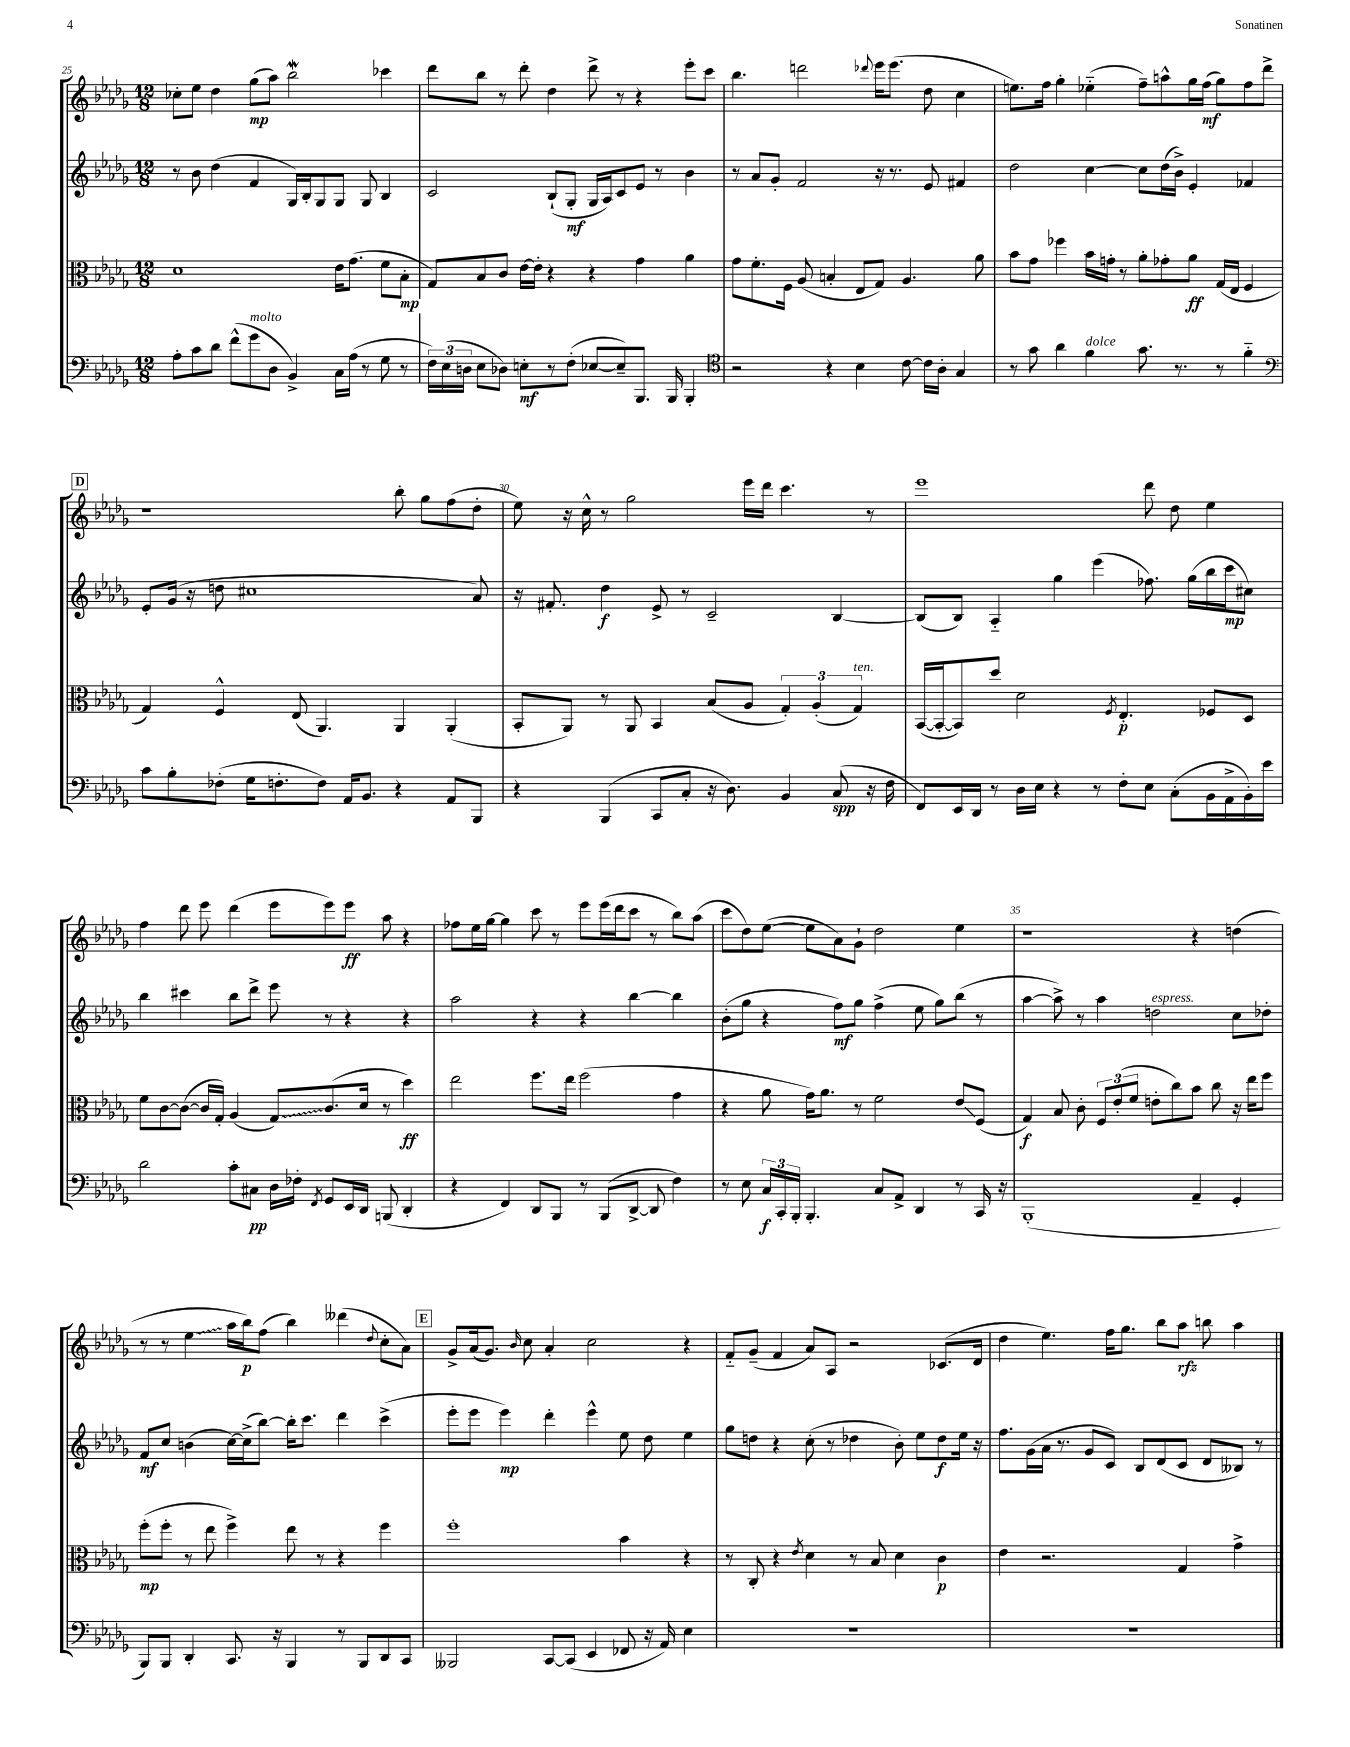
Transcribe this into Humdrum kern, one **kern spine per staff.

**kern	**kern	**kern	**kern
*staff4	*staff3	*staff2	*staff1
*clefF4	*clefC3	*clefG2	*clefG2
*k[b-e-a-d-g-]	*k[b-e-a-d-g-]	*k[b-e-a-d-g-]	*k[b-e-a-d-g-]
*M12/8	*M12/8	*M12/8	*M12/8
8A-'\L	1d-	8r	8cc-'\L
8c\	.	8b-\	8ee-\J
8d-\J	.	(4dd-\	4dd-\
(8f^^\L	.	.	.
8g-\	.	4f/	(8gg-\L
8D-\J	.	.	8aa-\J)
4BB-^/)	.	16G-/LL)	2bb-\
.	.	16B-'/J	.
.	.	8G-/	.
16C\LL	16e-\LK	8G-/J	.
(16A-\JJ	(8.g-\J	.	.
8r	.	8G-/	.
8G-\	8f\L	4B-/	4ccc-\
8r	8B-'\J	.	.
=	=	=	=
24F\LL)	8G-/L)	2c/	8ddd-\L
(24E-\	.	.	.
24D\JJ	.	.	.
8E-\L	8B-/	.	8bb-\J
8D-\J)	8c/J	.	8r
8E'\L	[16e-\LL	.	8ddd-'\
.	16e-'\]JJ	.	.
8r	4r	(8B-`/L	4dd-\
(8F'\J	.	8G-'/J	.
[8E-/L	4r	16G-/LL	8ddd-^\
.	.	16A-/J)	.
8E-~/])	.	8c/	8r
8.BBB-/J	4g-\	8e-/J	4r
.	.	8r	.
16BBB-/	.	.	.
4BBB-'/	4a-\	4b-\	8eee-'\L
.	.	.	8ccc\J
=	=	=	=
*clefC4	*	*	*
2r	8g-\L	8r	4.bb-\
.	8.f'\	8a-/L	.
.	.	8g-'/J	.
.	16F\Jk	.	.
.	(8A-/	2f/	2ddd\
4r	4B'/	.	.
4B-\	8E-/L	.	.
.	.	.	8qqddd-/
.	8G-/J)	16r	16eee-\LK
.	.	8.r	(8.eee-\J
[8c\	4.A-/	.	.
16c\]LL	.	8e-/	8dd-\
16A-'\JJ	.	.	.
4G-/	.	4f#/	4cc\
.	8a-\	.	.
=	=	=	=
8r	8b-\L	2dd-\	8.ee\L)
8g-\	8g-\J	.	.
.	.	.	16ff\Jk
4a-\	4ff-\	.	4gg-'\
4f\	16b-\LL	[4cc\	(4ee-'~\
.	16g'\JJ	.	.
.	8r	.	.
8.g-\	8a-'\L	8cc\]L	8ff~\L)
.	8g-'\	(16dd-\L	8aa^^\
8.r	.	16b-^\JJ)	.
.	8a-\J	4e-'/	16gg-\L
.	.	.	(16ff\JJ
8r	(16G-/LL	.	8gg-\L)
.	16E-/JJ	.	.
4f'~\	4F/	4f-/	8ff\
.	.	.	8ddd-^\J
=	=	=	=
*clefF4	*	*	*
8c\L	4G-/)	8e-'/L	1r
8B-'\	.	(16g-/Jk	.
.	.	16r	.
(8F-'\J	4F^^/	8dd\	.
16G-\LK	.	1cc#	.
8.F'\	.	.	.
.	(8E-/	.	.
8F\J)	4.AA-/)	.	.
16AA-/LK	.	.	.
8.BB-/J	.	.	.
4r	4AA-/	.	8bb-'\
.	.	.	8gg-\L
8AA-/L	(4AA-'/	.	(8ff\
8BBB-/J	.	8a-/)	8dd-'\J
=	=	=	=
4r	8BB-'/L	16r	8ee-\)
.	.	8.f#'/	.
.	8AA-/J)	.	16r
.	.	.	16cc^^\
(4BBB-/	8r	4dd-\	8r
.	8AA-/	.	2gg-\
8CC/L	4BB-/	8e-^/	.
8C'/J	.	8r	.
16r	(8B-/L	2c~/	.
8.D-\)	.	.	.
.	8A-/J	.	16eee-\LL
.	.	.	16ddd-\JJ
4BB-/	6G-'/)	.	4.ccc\
.	(6A-'/	.	.
(8C/	.	[4B-/	.
.	6G-/)	.	.
16r	.	.	8r
16F\	.	.	.
=	=	=	=
8FF/L)	([16BB-/LL	(8B-/]L	1eee-
.	16BB-'/_J	.	.
16EE-/L	8BB-/])	8B-/J)	.
16DD-/JJ	.	.	.
8r	8dd-/J	4A-'~/	.
16D-\LL	2d-\	.	.
16E-\JJ	.	.	.
4r	.	4gg-\	.
8r	.	(4eee-\	.
.	8qF/	.	.
8F'\L	4.E-'/	.	.
8E-\J	.	8.ff-\)	8ddd-\
(8C'\L	.	.	8dd-\
.	.	(16gg-\LL	.
16BB-\L	8F-/L	16bb-\	4ee-\
16AA-^\	.	16ccc\J	.
16BB-'\)	8D-/J	8cc#\J)	.
16e-\JJ	.	.	.
=	=	=	=
2d-\	8f\L	4bb-\	4ff\
.	[8c\	.	.
.	(8c\_J	4ccc#\	8ddd-\
.	16c/]LL	.	8eee-\
.	16G-'/JJ)	.	.
8c'\L	(4A-/	8bb-\L	(4ddd-\
8C#\J	.	8ddd-^\J	.
16D-\LL	8G-/L)	8eee-\	8eee-\L
16F-'\JJ	.	.	.
8qFF/	.	.	.
8GG-/L	(8.c/	8r	8eee-\)
16EE-/L	.	4r	8eee-\J
16DD-/JJ	16d-/Jk	.	.
(8BBB/	8r	.	8aa-\
4DD-'/	4dd-\)	4r	4r
=	=	=	=
4r	2ee-\	2aa-\	8ff-\L
.	.	.	16ee-\L
.	.	.	[16gg-\JJ
4FF/)	.	.	4gg-\]
8DD-/L	8.ff\L	4r	8ccc\
8BBB-/J	.	.	8r
.	16ee-\Jk	.	.
8r	(2ff\	4r	8eee-\L
(8BBB-/L	.	.	(16eee-\L
.	.	.	16ddd-\J
[8DD-^/J	.	[4bb-\	8ccc\J
8DD-/]	.	.	8r
4F\)	4g-\	4bb-\]	8bb-\L)
.	.	.	(8aa-\J
=	=	=	=
8r	4r	(8b-'\L	8ccc\L
8E-\	.	8gg-\J	8dd-\)
24C/LL	8a-\	4r	([8ee-\J
24CC'/	.	.	.
24BBB-'/JJ	.	.	.
4.BBB-'/	16g-\LK)	.	8ee-\]L
.	8.a-\J	.	.
.	.	8ff\L)	8a-\)
.	8r	8gg-\J	8g-`\J
8C/L	2f\	(4ff^\	2dd-\
8AA-^/J	.	.	.
4DD-/	.	8ee-\	.
.	.	8gg-\L)	.
8r	8e-/L	(8bb-\J	4ee-\
16CC/	(8F/J	8r	.
16r	.	.	.
=	=	=	=
(1BBB-'	4G-/)	[4aa-\	1r
.	8B-/	8aa-^\])	.
.	8c'\	8r	.
.	12F/L	4aa-\	.
.	(12e-'/	.	.
.	12f/J	.	.
.	8e'\L	2dd\	.
.	8cc\)	.	.
4AA-~/	8b-\J	.	4r
.	8cc\	.	.
4GG-'/	16r	8cc\L	(4dd\
.	16ee-\LK	.	.
.	8ff\J	8dd-'\J	.
=	=	=	=
8BBB-/L)	(8ff'\L	8f/L	8r
8BBB-/J	8ff'\J	8cc/J	8r
4DD-'/	8r	(4b\	4ee-\
.	8ee-\	.	.
8.CC/	4ff^\)	[16cc\LL)	16aa-\LL
.	.	(16cc^\]J	16bb-\J)
.	.	[8bb-\J)	(8ff\J
16r	.	.	.
4BBB-/	8ee-\	16bb-'\]LK	4bb-\)
.	.	8.ccc\J	.
.	8r	.	.
8r	4r	4ddd-\	(4ddd--\
8BBB-/L	.	.	.
.	.	.	8qqdd-/
8DD-/	4ff\	(4ccc^\	8cc'\L
8CC/J	.	.	8a-\J)
=	=	=	=
2BBB--/	1ff'	8eee-'\L	8g-^/L
.	.	8eee-\J	(16a-/k
.	.	.	8.g-/J)
.	.	4eee-\)	.
.	.	.	16qqb-/
.	.	.	8cc\
[8CC/L	.	4ddd-'\	4a-'/
(8CC/]J	.	.	.
4EE-/	.	4eee-^^\	2cc\
8FF-/	4b-\	8ee-\	.
16r	.	8dd-\	.
16AA-/)	.	.	.
4E-\	4r	4ee-\	4r
=	=	=	=
1.r	8r	8gg-\L	8f'~/L
.	8C'/	8dd\J	(8g-~/J
.	4r	4r	4f/
.	8qe-/	.	.
.	4d-\	(8cc'\	8a-/L)
.	.	8r	8A-/J
.	8r	4dd-\	2r
.	8B-/	.	.
.	4d-\	8b-'\)	.
.	.	8ee-\L	.
.	4c\	8dd-\	(8.c-/L
.	.	16ee-\Jk	.
.	.	16r	16d-/Jk
=	=	=	=
1.r	4e-\	8.ff\L	4dd-\
.	.	(16g-\L	.
.	2.r	16a-\JJ	4.ee-\)
.	.	8.r	.
.	.	8g-/L	.
.	.	8c/J)	16ff\LK
.	.	.	8.gg-\J
.	.	8B-/L	.
.	.	(8d-/	8bb-\L
.	4G-/	8c/J	8aa-\J
.	.	8d-/L	8bb\
.	4g-^\	8B--/J)	4aa-\
.	.	8r	.
==	==	==	==
*-	*-	*-	*-
